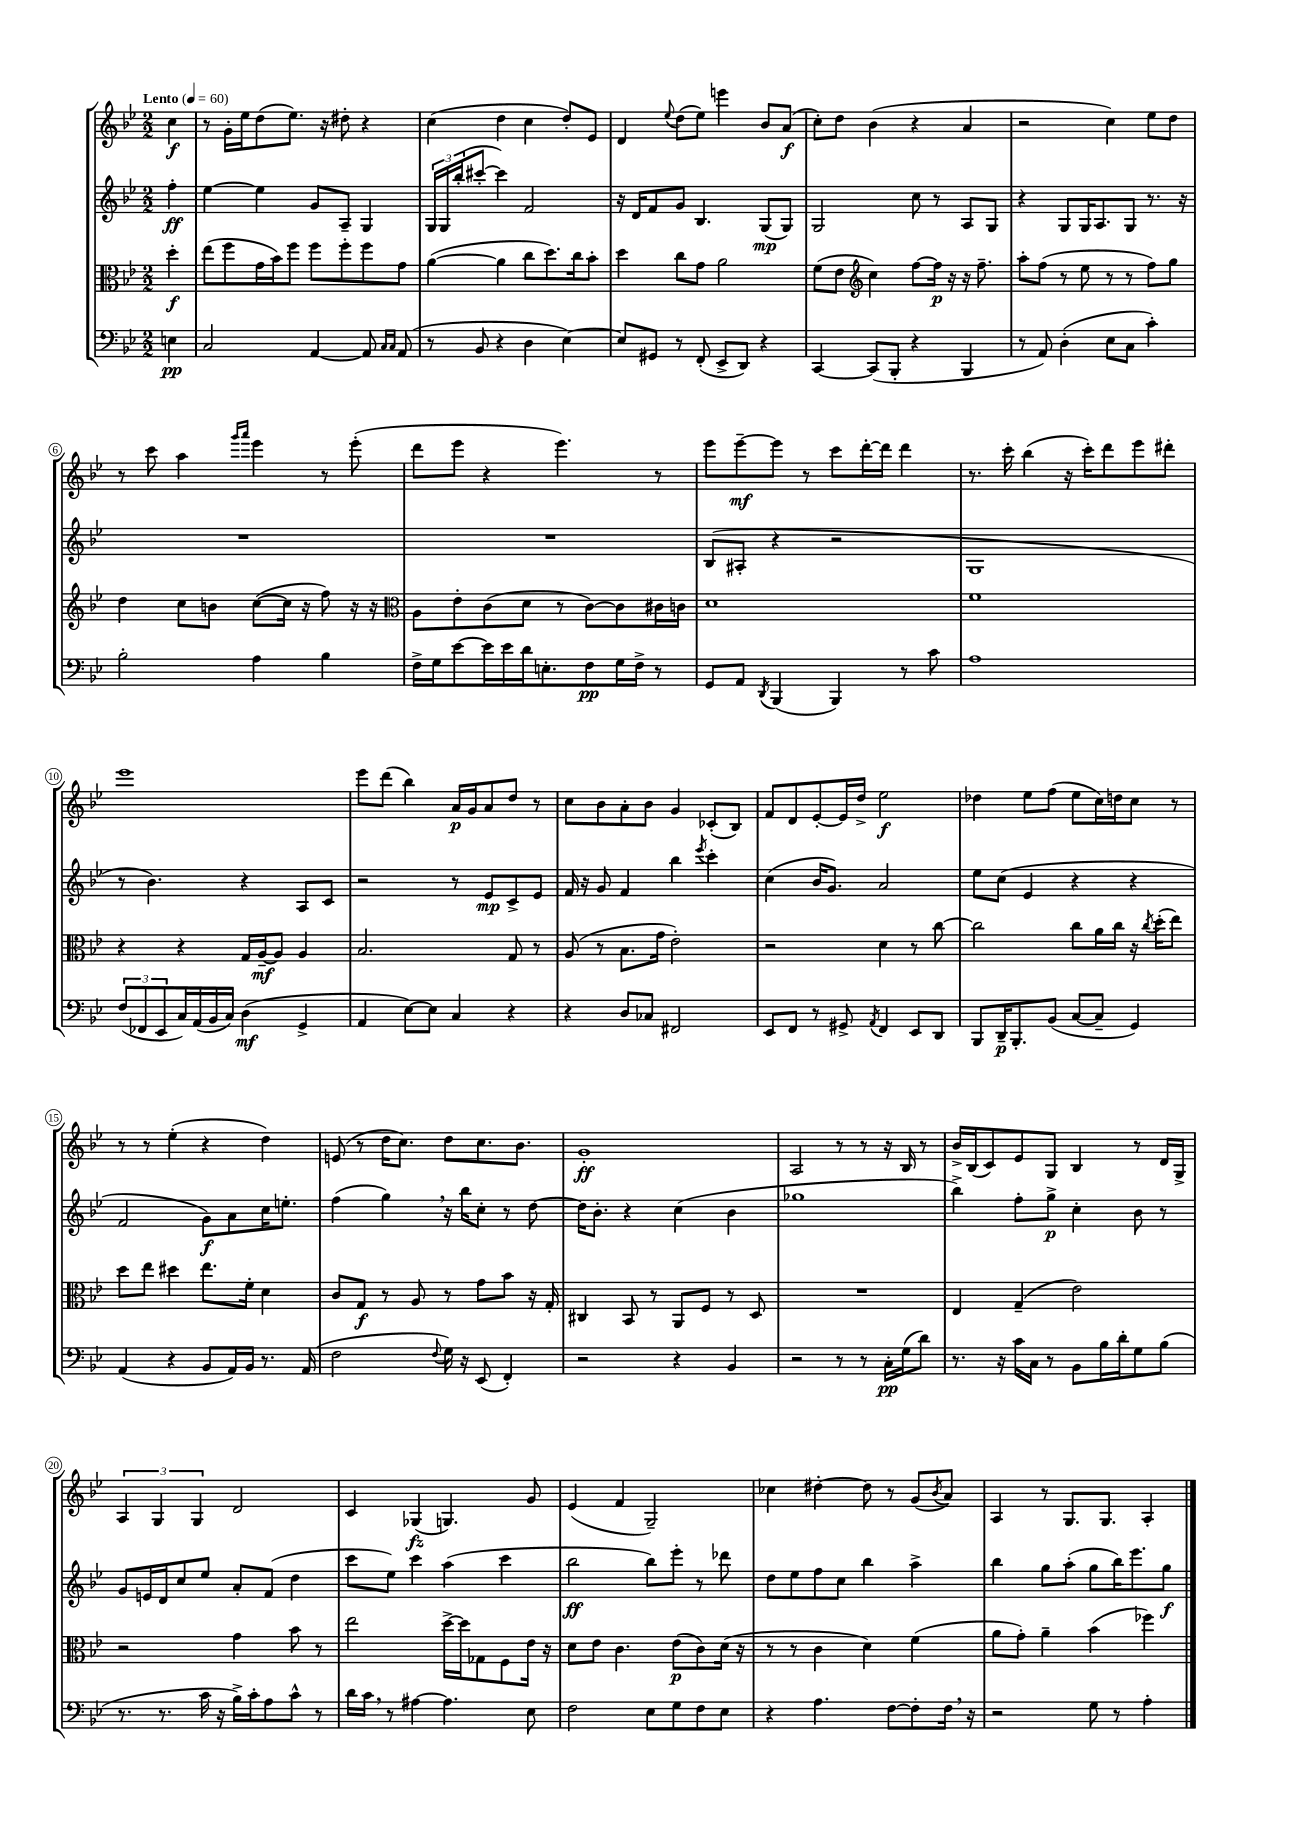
<<
\new StaffGroup <<
\new Staff = "s0" {
    \clef treble \key bes \major \numericTimeSignature \time 2/2 \partial 4 \tempo "Lento" 4 = 60
    c''4\f |
    r8 g'16-. ees''16 d''8( ees''8.) r16 dis''8-. r4 |
    c''4( d''4 c''4 d''8-.) ees'8 |
    d'4 \appoggiatura { ees''8 } d''8( ees''8) e'''4 bes'8 a'8\f( |
    c''8-.) d''8 bes'4( r4 a'4 |
    r2 c''4) ees''8 d''8 |
    r8 c'''8 a''4 \grace { g'''16 a'''16 } ees'''4 r8 ees'''8-.( |
    d'''8 ees'''8 r4 ees'''4.) r8 |
    ees'''8 ees'''8~--\mf ees'''8 r8 c'''8 d'''16~-. d'''16 d'''4 |
    r8. c'''16-. bes''4( r16 c'''16-.) d'''8 ees'''8 dis'''8-. |
    ees'''1 |
    ees'''8 d'''8( bes''4) a'16\p g'16 a'8 d''8 r8 |
    c''8 bes'8 a'8-. bes'8 g'4 ces'8-.( bes8) |
    f'8 d'8 ees'8~-. ees'16 d''16-> ees''2\f |
    des''4 ees''8 f''8( ees''8 c''16) d''16 c''8 r8 |
    r8 r8 ees''4-.( r4 d''4) |
    e'8( r8 d''16 c''8.) d''8 c''8. bes'8. |
    g'1-.\ff |
    a2 r8 r8 r16 bes16 r8 |
    bes'16-> bes16( c'8) ees'8 g8 bes4 r8 d'16 g16-> |
    \tuplet 3/2 { a4 g4 g4 } d'2 |
    c'4 ges4\fz( g4.) g'8 |
    ees'4( f'4 g2--) |
    ces''4 dis''4~-. dis''8 r8 g'8( \acciaccatura { bes'8 } a'8) |
    a4 r8 g8. g8. a4-. \bar "|." |
}
\new Staff = "s1" {
    \clef treble \key bes \major \numericTimeSignature \time 2/2 \partial 4
    f''4-.\ff |
    ees''4~ ees''4 g'8 a8-- g4 |
    \tuplet 3/2 { g16 g16 bes''16-.( } cis'''8~-. cis'''4) f'2 |
    r16 d'16 f'8 g'8 bes4. g8\mp( g8) |
    g2 c''8 r8 a8 g8 |
    r4 g8 g16 a8. g8 r8. r16 |
    R1 |
    R1 |
    bes8( ais8-. r4 r2 |
    g1 |
    r8 bes'4.) r4 a8 c'8 |
    r2 r8 ees'8\mp c'8-> ees'8 |
    f'16 r16 g'8 f'4 bes''4 \acciaccatura { ees'''8 } c'''4-. |
    c''4( bes'16 g'8.) a'2 |
    ees''8 c''8( ees'4 r4 r4 |
    f'2 g'8\f) a'8 c''16 e''8.-. |
    f''4( g''4) \breathe r16 bes''16 c''8-. r8 d''8~ |
    d''16 bes'8.-. r4 c''4( bes'4 |
    ges''1 |
    bes''4->) f''8-. g''8->\p c''4-. bes'8 r8 |
    g'8 e'16 d'16 c''8 ees''8 a'8-. f'8( d''4 |
    c'''8 ees''8) c'''4 a''4( c'''4 |
    bes''2\ff bes''8) ees'''8-. r8 des'''8 |
    d''8 ees''8 f''8 c''8 bes''4 a''4-> |
    bes''4 g''8 a''8-.( g''8 bes''16) ees'''8. g''8\f \bar "|." |
}
\new Staff = "s2" {
    \clef alto \key bes \major \numericTimeSignature \time 2/2 \partial 4
    d''4-.\f |
    ees''8( f''8 g'16 bes'16) f''8 f''8 f''8-. f''8 g'8 |
    a'4~( a'4 c''8 d''8.) c''16 bes'8-. |
    d''4 c''8 g'8 a'2 |
    f'8( ees'8 \clef treble c''4) f''8~ f''16\p r16 r16 f''8.-- |
    a''8-. f''8( r8 ees''8 r8 r8 f''8) g''8 |
    d''4 c''8 b'8 c''8~( c''16 r16 f''8) r16 r16 |
    \clef alto a8 ees'8-. c'8( d'8 r8 c'8~) c'8 cis'16 c'16 |
    d'1 |
    f'1 |
    r4 r4 g16 a16~--\mf a8 a4 |
    bes2. g8 r8 |
    a8( r8 bes8. g'16 ees'2-.) |
    r2 d'4 r8 c''8~ |
    c''2 c''8 a'16 c''16 r16 \acciaccatura { c''8 } d''16-.( ees''8) |
    d''8 ees''8 dis''4 ees''8. f'16-. d'4 |
    c'8 g8\f r8 a8 r8 g'8 bes'8 r16 g16-. |
    cis4 bes,8 r8 a,8 f8 r8 d8 |
    R1 |
    ees4 g4--( ees'2) |
    r2 g'4 bes'8 r8 |
    ees''2 d''16~-> d''16 ges8 f8 ees'16 r16 |
    d'8 ees'8 c'4. ees'8\p( c'8) d'16( r16 |
    r8 r8 c'4 d'4) f'4( |
    a'8 g'8-.) a'4-- bes'4( fes''4) \bar "|." |
}
\new Staff = "s3" {
    \clef bass \key bes \major \numericTimeSignature \time 2/2 \partial 4
    e4\pp |
    c2 a,4~ a,8 \grace { c16 c16 } a,8( |
    r8 bes,8 r4 d4 ees4~) |
    ees8 gis,8 r8 f,8-.( ees,8-> d,8) r4 |
    c,4~ c,8( bes,,8-. r4 bes,,4 |
    r8 a,8) d4-.( ees8 c8 c'4-.) |
    bes2-. a4 bes4 |
    f16-> g16 ees'8~ ees'16 ees'16 d'16 e8.-. f8\pp g16 f16-> r8 |
    g,8 a,8 \acciaccatura { d,8 } bes,,4( bes,,4) r8 c'8 |
    a1 |
    \tuplet 3/2 { f8( fes,8 ees,8 } c16) a,16( bes,16 c16) d4\mf( g,4-> |
    a,4 ees8~) ees8 c4 r4 |
    r4 d8 ces8 fis,2 |
    ees,8 f,8 r8 gis,8-> \acciaccatura { a,8 } f,4 ees,8 d,8 |
    bes,,8 d,16--\p bes,,8.-. bes,8( c8~ c8-- g,4) |
    a,4( r4 bes,8 a,16) bes,16 r8. a,16( |
    f2 \appoggiatura { f8 } g16) r16 ees,8( f,4-.) |
    r2 r4 bes,4 |
    r2 r8 r8 c16-.\pp g16( d'8) |
    r8. r16 c'16 c16 r8 bes,8 bes16 d'16-. g8 bes8( |
    r8. r8. c'16 r16 bes16->) c'16-. a8 c'8-^ r8 |
    d'16 c'16 \breathe r8 ais4~ ais4. ees8 |
    f2 ees8 g8 f8 ees8 |
    r4 a4. f8~ f8-. f16 \breathe r16 |
    r2 g8 r8 a4-. \bar "|." |
}
>>
>>
\layout { \context { \Score \override BarNumber.stencil = #(make-stencil-circler 0.1 0.3 ly:text-interface::print) } }
